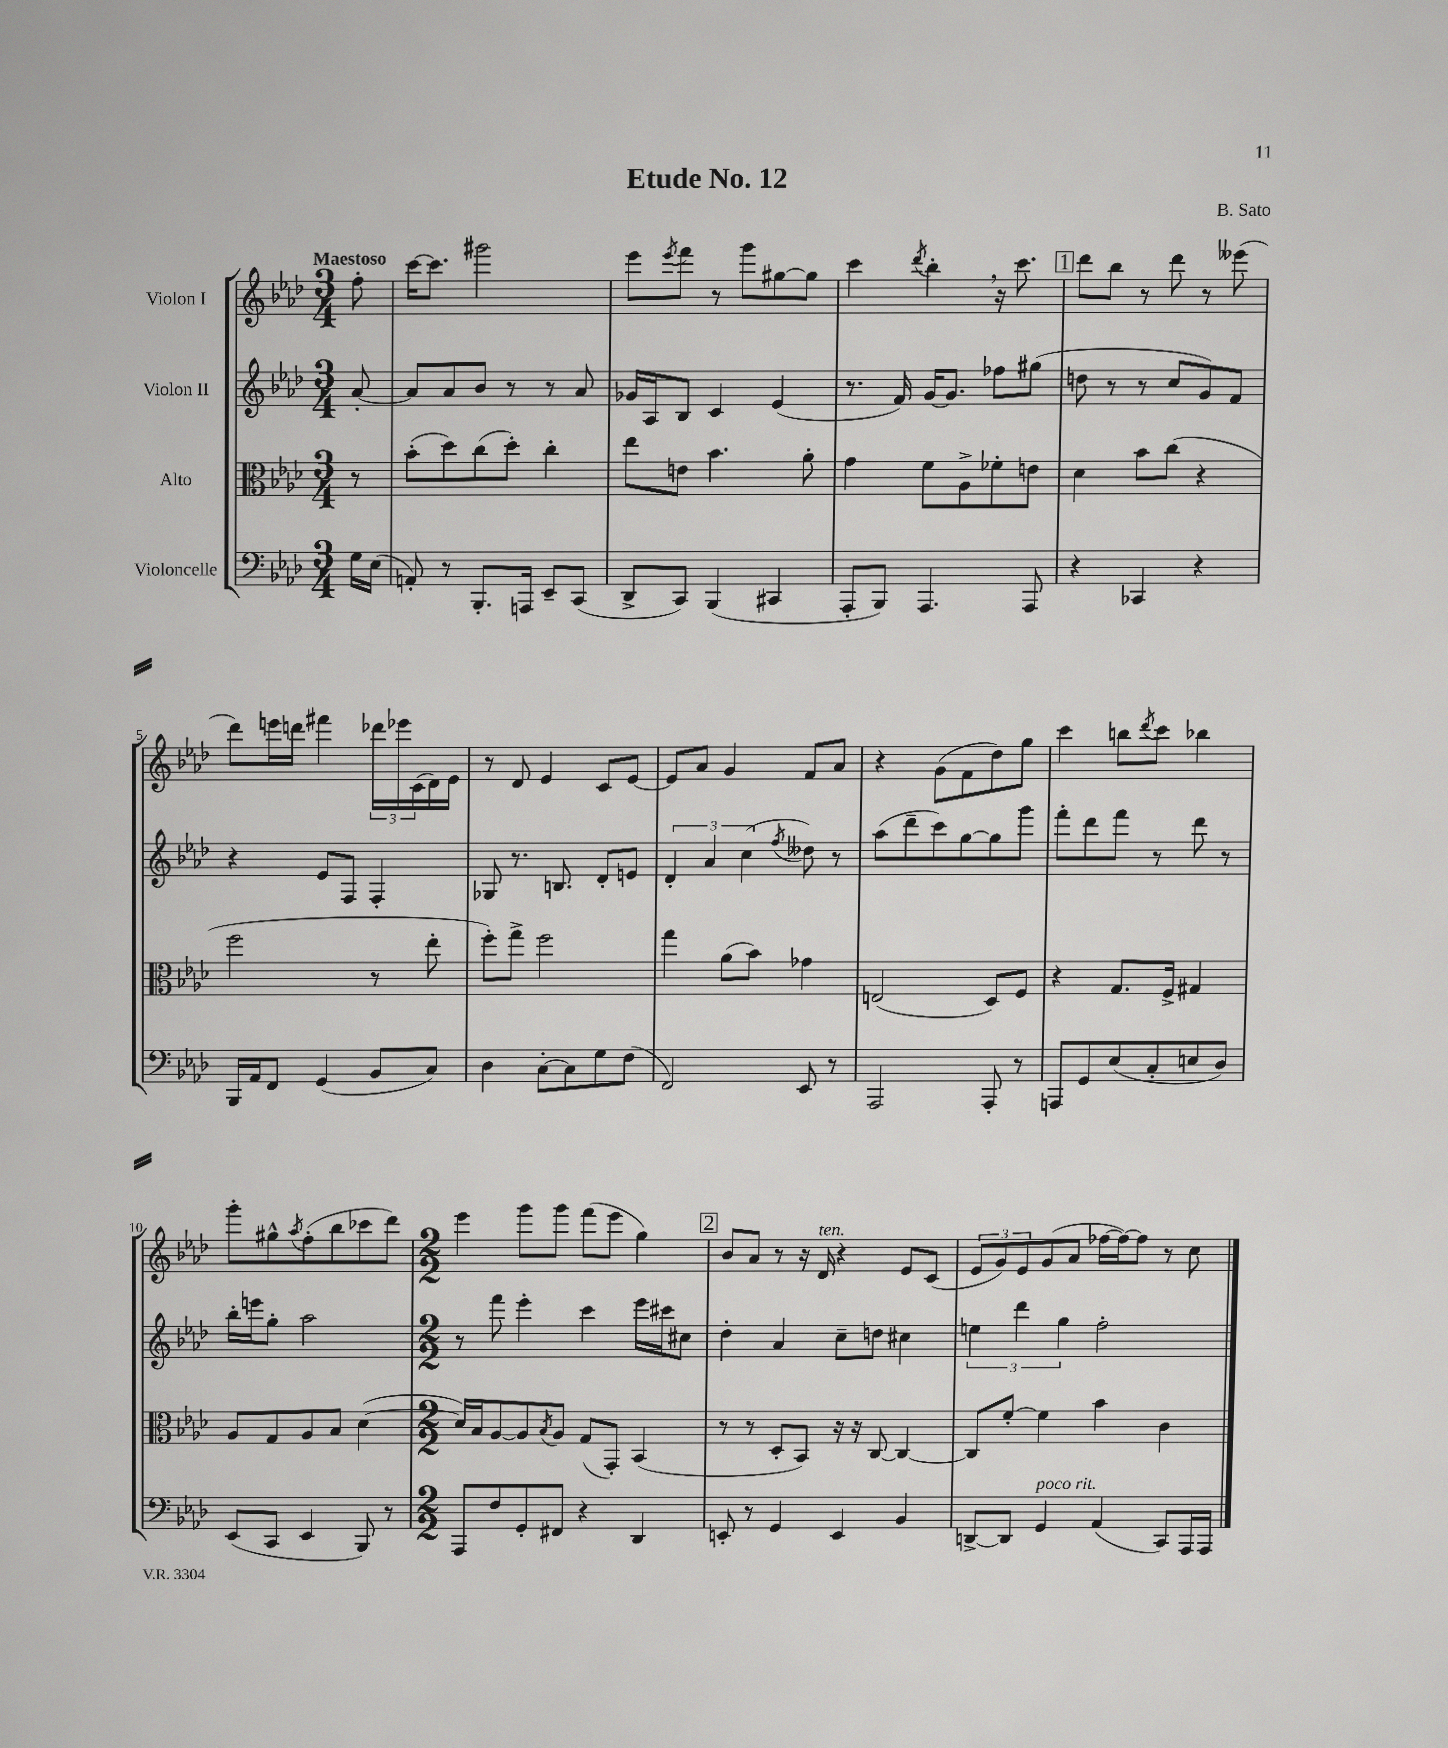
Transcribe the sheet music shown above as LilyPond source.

\header { title = "Etude No. 12" composer = "B. Sato" }
<<
\new StaffGroup <<
\new Staff = "s0" \with { instrumentName = "Violon I" } {
    \clef treble \key aes \major \numericTimeSignature \time 3/4 \partial 8 \tempo "Maestoso"
    f''8-. |
    c'''16~ c'''8. gis'''2 |
    ees'''8 \acciaccatura { ees'''8 } f'''8 r8 g'''8 gis''8~ gis''8 |
    c'''4 \acciaccatura { des'''8 } bes''4-. \breathe r16 c'''8. |
    \mark \markup { \box "1" } des'''8 bes''8 r8 des'''8 r8 eeses'''8( |
    des'''8) e'''16 d'''16 fis'''4 \tuplet 3/2 { des'''16 ees'''16 c'16( } des'16) ees'16 |
    r8 des'8 ees'4 c'8 ees'8~ |
    ees'8 aes'8 g'4 f'8 aes'8 |
    r4 g'8( f'8 des''8) g''8 |
    c'''4 b''8 \acciaccatura { des'''8 } c'''8 bes''4 |
    g'''8-. gis''8-^ \acciaccatura { aes''8 } f''8-.( bes''8 ces'''8 des'''8) |
    \numericTimeSignature \time 2/2 ees'''4 g'''8 g'''8 f'''8( ees'''8 g''4) |
    \mark \markup { \box "2" } bes'8 aes'8 r8 r16 des'16^\markup { \italic "ten." } r4 ees'8 c'8( |
    \tuplet 3/2 { ees'8 g'8) ees'8 } g'8( aes'8 fes''16~ fes''16~) fes''8 r8 c''8 \bar "|." |
}
\new Staff = "s1" \with { instrumentName = "Violon II" } {
    \clef treble \key aes \major \numericTimeSignature \time 3/4 \partial 8
    aes'8~-. |
    aes'8 aes'8 bes'8 r8 r8 aes'8 |
    ges'16 aes16 bes8 c'4 ees'4( |
    r8. f'16) g'16~ g'8. fes''8 gis''8( |
    \mark \markup { \box "1" } d''8 r8 r8 c''8 g'8) f'8 |
    r4 ees'8 f8 f4-. |
    ges8 r8. b8. des'8-. e'8 |
    \tuplet 3/2 { des'4-. aes'4 c''4( } \acciaccatura { f''8 } deses''8) r8 |
    aes''8( des'''8-- c'''8) g''8~ g''8 g'''8 |
    f'''8-. des'''8 f'''8 r8 des'''8 r8 |
    bes''16-. e'''16 g''8-. aes''2 |
    \numericTimeSignature \time 2/2 r8 f'''8 ees'''4-. c'''4 ees'''16 cis'''16 cis''8 |
    \mark \markup { \box "2" } des''4-. aes'4 c''8-- d''8 cis''4 |
    \tuplet 3/2 { e''4 des'''4 g''4 } f''2-. \bar "|." |
}
\new Staff = "s2" \with { instrumentName = "Alto" } {
    \clef alto \key aes \major \numericTimeSignature \time 3/4 \partial 8
    r8 |
    bes'8-.( des''8) c''8( des''8-.) c''4-. |
    ees''8 e'8 bes'4. aes'8-. |
    g'4 f'8 aes8-> fes'8-. e'8 |
    \mark \markup { \box "1" } des'4 bes'8 c''8( r4 |
    f''2 r8 ees''8-. |
    f''8-.) g''8-> f''2 |
    g''4 aes'8( bes'8) ges'4 |
    e2( des8) f8 |
    r4 g8. f16-> gis4 |
    aes8 g8 aes8 bes8 des'4~( |
    \numericTimeSignature \time 2/2 des'16) bes16 aes8~ aes8 \acciaccatura { bes8 } aes8 g8( g,8-.) bes,4( |
    \mark \markup { \box "2" } r8 r8 des8-. bes,8) r16 r16 c8~ c4~ |
    c8 f'8~-. f'4 bes'4 c'4 \bar "|." |
}
\new Staff = "s3" \with { instrumentName = "Violoncelle" } {
    \clef bass \key aes \major \numericTimeSignature \time 3/4 \partial 8
    g16 ees16( |
    a,8-.) r8 bes,,8.-. a,,16 ees,8-- c,8( |
    des,8-> c,8) bes,,4( cis,4 |
    aes,,8-. bes,,8) aes,,4. aes,,8 |
    \mark \markup { \box "1" } r4 ces,4 r4 |
    bes,,16 aes,16 f,8 g,4( bes,8 c8) |
    des4 c8~-. c8 g8 f8( |
    f,2) ees,8 r8 |
    aes,,2 aes,,8-. r8 |
    a,,8 g,8 ees8( c8-. e8 des8) |
    ees,8( c,8 ees,4 bes,,8) r8 |
    \numericTimeSignature \time 2/2 aes,,8 f8 g,8-. fis,8 r4 des,4 |
    \mark \markup { \box "2" } e,8-. r8 g,4 e,4 bes,4 |
    d,8~-> d,8 g,4^\markup { \italic "poco rit." } aes,4( c,8) aes,,16 aes,,16 \bar "|." |
}
>>
>>
